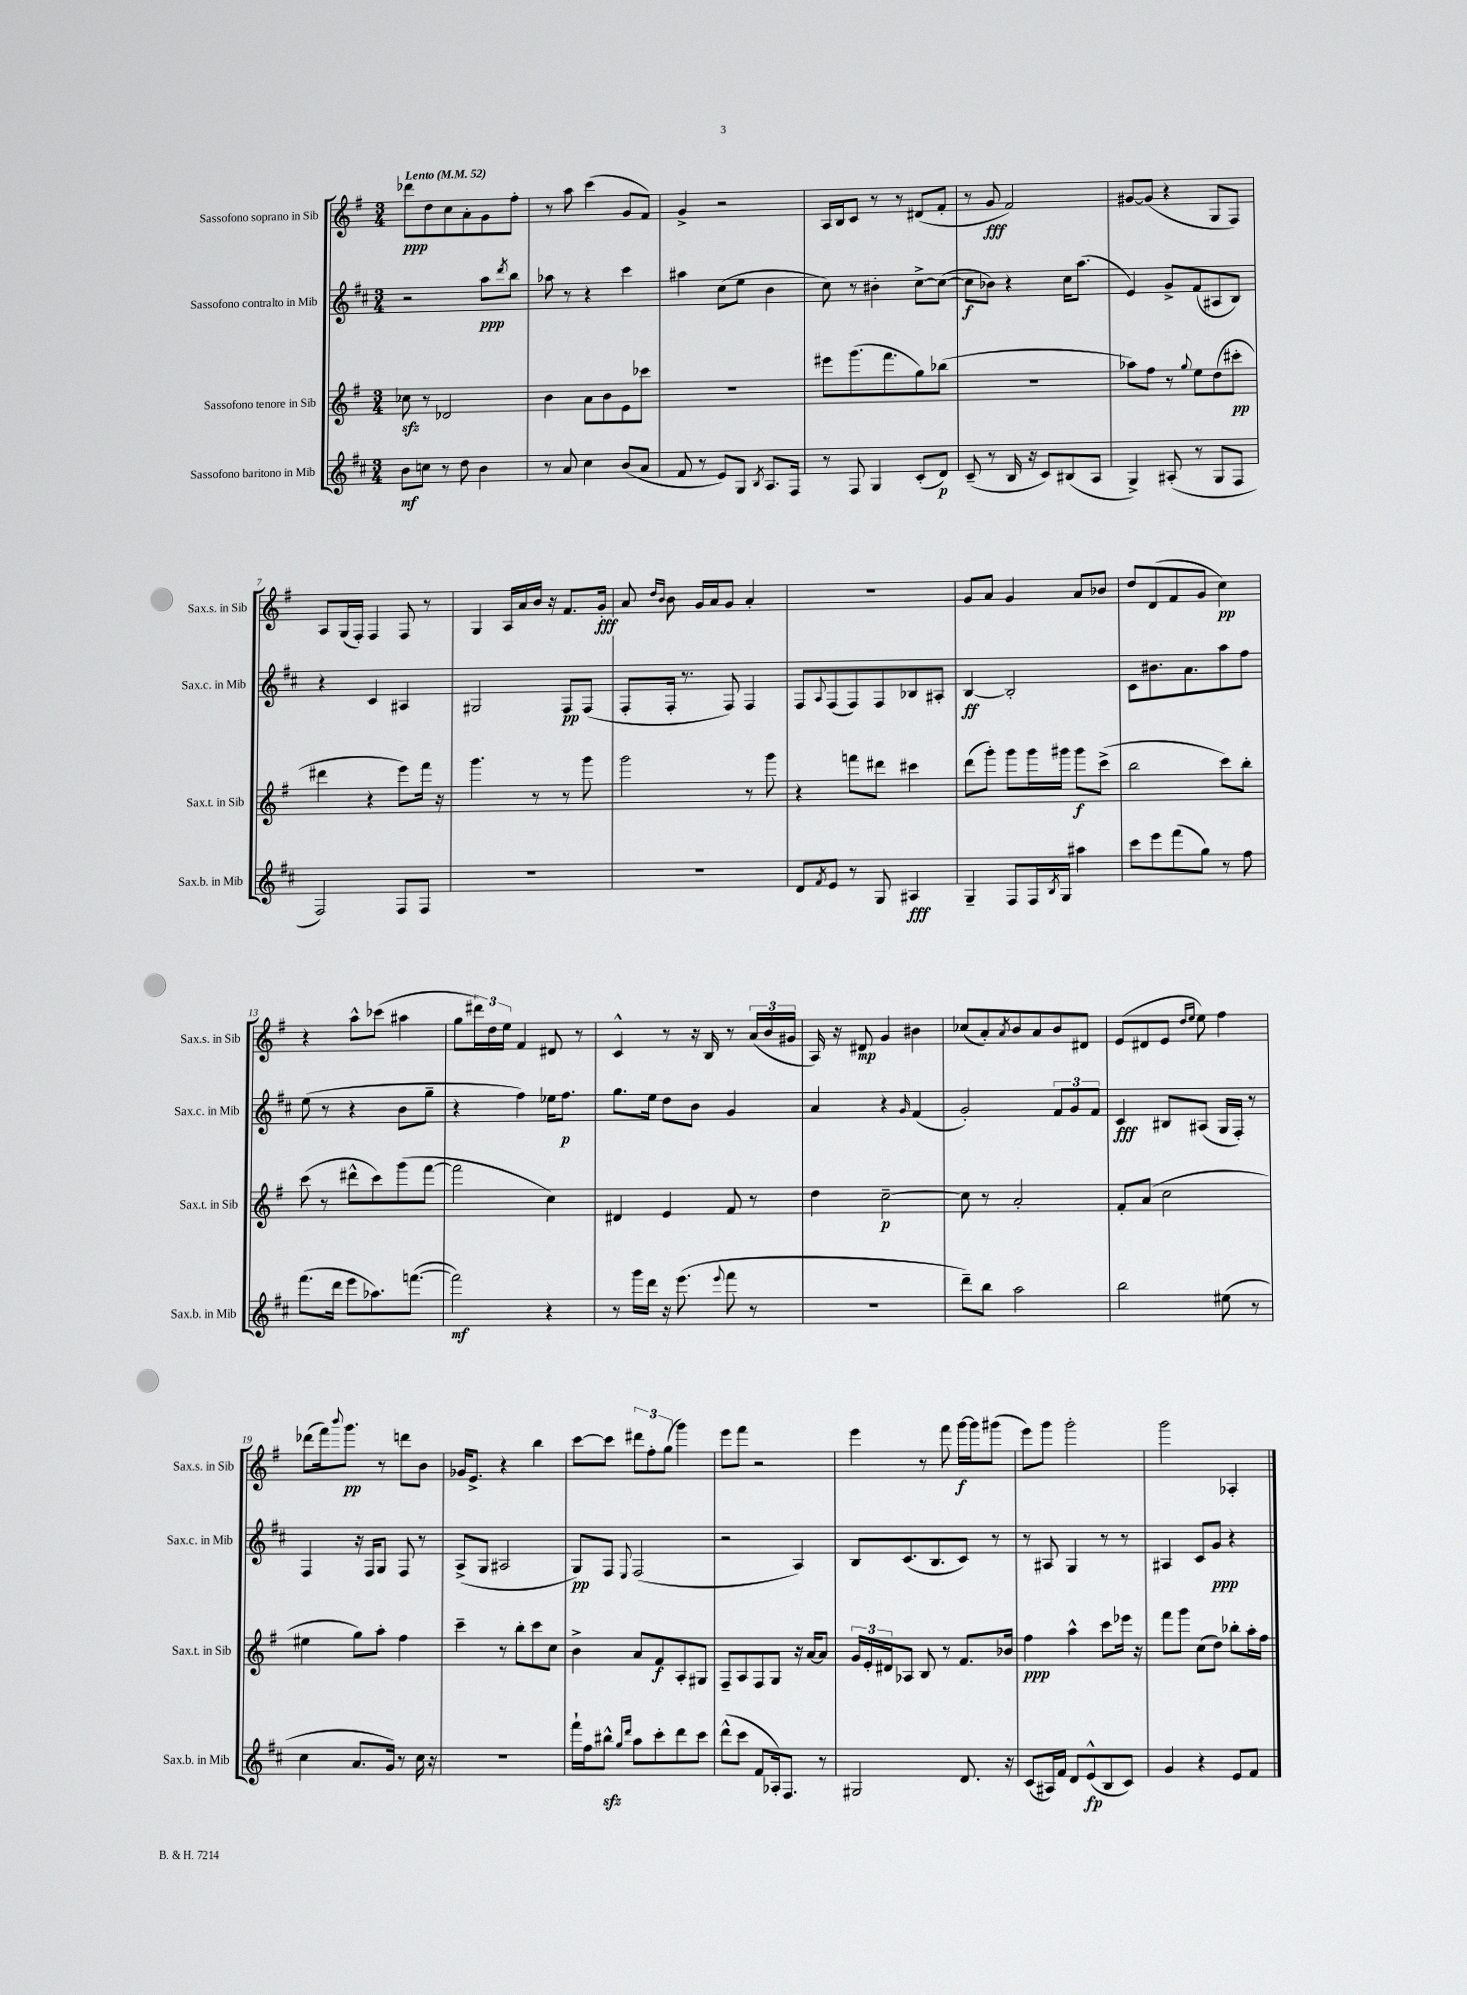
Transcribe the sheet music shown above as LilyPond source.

<<
\new StaffGroup <<
\new Staff = "s0" \with { instrumentName = "Sassofono soprano in Sib" shortInstrumentName = "Sax.s. in Sib" } {
    \clef treble \key g \major \numericTimeSignature \time 3/4 \tempo "Lento" 4 = 52
    des'''8\ppp d''8 c''8 a'8-. g'8 fis''8-. |
    r8 a''8 c'''4( g'8 fis'8) |
    g'4-> r2 |
    a16 b16 c'8 r8 r8 dis'8( fis'8-. |
    r8 g'8\fff fis'2) |
    gis'8~ gis'8( r4 g8 fis8) |
    a8 g16( fis16-.) fis4 fis8 r8 |
    g4 a16 a'16 b'16 r16 fis'8. g'16-.\fff |
    a'8 \grace { d''16 b'16 } b'8 g'16 a'16 g'8 a'4-. |
    R2. |
    g'8 a'8 g'4 a'8 bes'8 |
    d''8 d'8( fis'8 g'8 c''4\pp) |
    r4 a''8-^ ces'''8( ais''4 |
    g''8 \tuplet 3/2 { dis'''16) d''16 e''16 } fis'4 dis'8 r8 |
    c'4-^ r8 r16 b16 r8 \tuplet 3/2 { a'16( b'16 gis'16 } |
    a16) r16 dis'8\mp g'4 bis'4 |
    ces''8( a'8-.) \acciaccatura { a'8 } b'8 a'8 b'8 dis'8 |
    e'8( dis'8 e'8 \grace { d''16 e''16 } e''8) fis''4 |
    des'''8( fis'''16) \appoggiatura { b'''8 } g'''8.\pp r8 d'''8 b'8 |
    ges'16 e'8.-> r4 b''4 |
    c'''8~ c'''8 \tuplet 3/2 { dis'''8 fis''8-. g''8( } g'''4) |
    e'''8 fis'''8 r2 |
    e'''4 r8 fis'''8 g'''16~\f g'''16 gis'''8( |
    e'''8) g'''8 g'''2-. |
    g'''2 aes4-. \bar "|." |
}
\new Staff = "s1" \with { instrumentName = "Sassofono contralto in Mib" shortInstrumentName = "Sax.c. in Mib" } {
    \clef treble \key d \major \numericTimeSignature \time 3/4
    r2 a''8\ppp \acciaccatura { d'''8 } b''8 |
    aes''8 r8 r4 cis'''4 |
    ais''4 cis''8( e''8 b'4 |
    cis''8) r8 bis'4-. cis''8~-> cis''8~( |
    cis''8\f bes'8) r4 cis''16 a''8.( |
    e'4) g'8-> fis'8( ais8 b8) |
    r4 cis'4 ais4 |
    gis2 fis8\pp fis8( |
    fis8-. fis16-. r8. fis8) fis4 |
    fis8 \appoggiatura { a8 } fis8( fis8) fis8 bes8 ais8-. |
    b4~\ff b2-. |
    cis'8 bis'8. a'8. a''8 fis''8 |
    e''8( r8 r4 b'8 g''8-- |
    r4 fis''4) ees''16 fis''8.\p |
    g''8. e''16 d''8 b'8 g'4 |
    a'4 r4 \grace { g'16 } fis'4( |
    g'2-.) \tuplet 3/2 { fis'8 g'8 fis'8 } |
    cis'4\fff bis8 ais8( g16 fis16-.) r8 |
    fis4 r16 fis16 g8 fis8 r8 |
    a8->( g8 ais2 |
    g8\pp) fis8 \appoggiatura { e8 } fis2( |
    r2 a4) |
    b8 cis'8.( b8. cis'8) r8 |
    r8 ais8 g4 r8 r8 |
    ais4 cis'8 g'8\ppp r4 \bar "|." |
}
\new Staff = "s2" \with { instrumentName = "Sassofono tenore in Sib" shortInstrumentName = "Sax.t. in Sib" } {
    \clef treble \key g \major \numericTimeSignature \time 3/4
    ces''8\sfz r8 des'2 |
    b'4 a'8 b'8 e'8 ces'''8 |
    R2. |
    eis'''8 g'''8.( fis'''8. g''8) bes''8( |
    R2. |
    aes''8) fis''8 r8 \appoggiatura { g''8 } e''8 d''8( cis'''8-.\pp |
    dis'''4 r4 e'''8) fis'''16 r16 |
    g'''4. r8 r8 g'''8 |
    g'''2 r8 g'''8 |
    r4 f'''8 dis'''8 cis'''4 |
    d'''8( g'''8-.) g'''8 g'''16 gis'''16 gis'''8\f c'''8->( |
    b''2 c'''8) b''8-. |
    c'''8( r8 dis'''8-^ c'''8) g'''8( fis'''8~ |
    fis'''2 c''4) |
    dis'4 e'4 fis'8 r8 |
    d''4 c''2~--\p |
    c''8 r8 a'2-. |
    fis'8-. a'8( c''2 |
    eis''4 g''8) a''8-. fis''4 |
    c'''4-- r8 b''8-. c'''8 c''8 |
    b'4-> a'8 fis'8\f a8-. gis8 |
    fis8-- a8 fis8 g8 r16 a'16~ a'8 |
    \tuplet 3/2 { g'16 e'16-. dis'16 } aes8 b8 r8 fis'8. bes'16 |
    fis''4\ppp a''4-^ c'''8 ees'''16 r16 |
    fis'''8 g'''8 c''8( d''8) bes''8-. a''16-. fis''16 \bar "|." |
}
\new Staff = "s3" \with { instrumentName = "Sassofono baritono in Mib" shortInstrumentName = "Sax.b. in Mib" } {
    \clef treble \key d \major \numericTimeSignature \time 3/4
    b'8\mf c''8 r8 d''8 b'4 |
    r8 a'8 cis''4 b'8( a'8 |
    fis'8 r8 e'8) g8 \acciaccatura { b8 } a8. fis16 |
    r8 fis8 g4 cis'8-.( d'8\p) |
    cis'8--( r8 b16 r16 cis'8) bis8( a8 |
    g4->) ais8-.( r8 g8 fis8 |
    fis2) fis8 fis8 |
    R2. |
    R2. |
    d'8 \acciaccatura { fis'8 } e'8 r8 g8 ais4\fff |
    g4-- fis8 fis16 \acciaccatura { b8 } g16 ais''4 |
    cis'''8 e'''8 fis'''8( g''8) r8 fis''8 |
    fis'''8.( d'''16 e'''8 aes''8.) f'''8.~( |
    f'''2\mf) r4 |
    r8 g'''16 d'''16 r16 e'''8.( \appoggiatura { e'''8 } fis'''8 r8 |
    R2. |
    d'''8--) b''8 a''2 |
    b''2 eis''8( r8 |
    cis''4 a'8. g'16) r8 cis''16 r16 |
    R2. |
    fis'''16-! fis''16 bis''8-^\sfz \grace { g''16 d'''16 } a''8 cis'''8-. d'''8 cis'''8 |
    d'''8-^( cis'''8 fis'8 aes16-.) fis8. r8 |
    gis2 d'8. r16 |
    cis'8( ais16) fis'16 d'8 e'8-^\fp( b8 cis'8) |
    g'4 r4 e'8 fis'8 \bar "|." |
}
>>
>>
